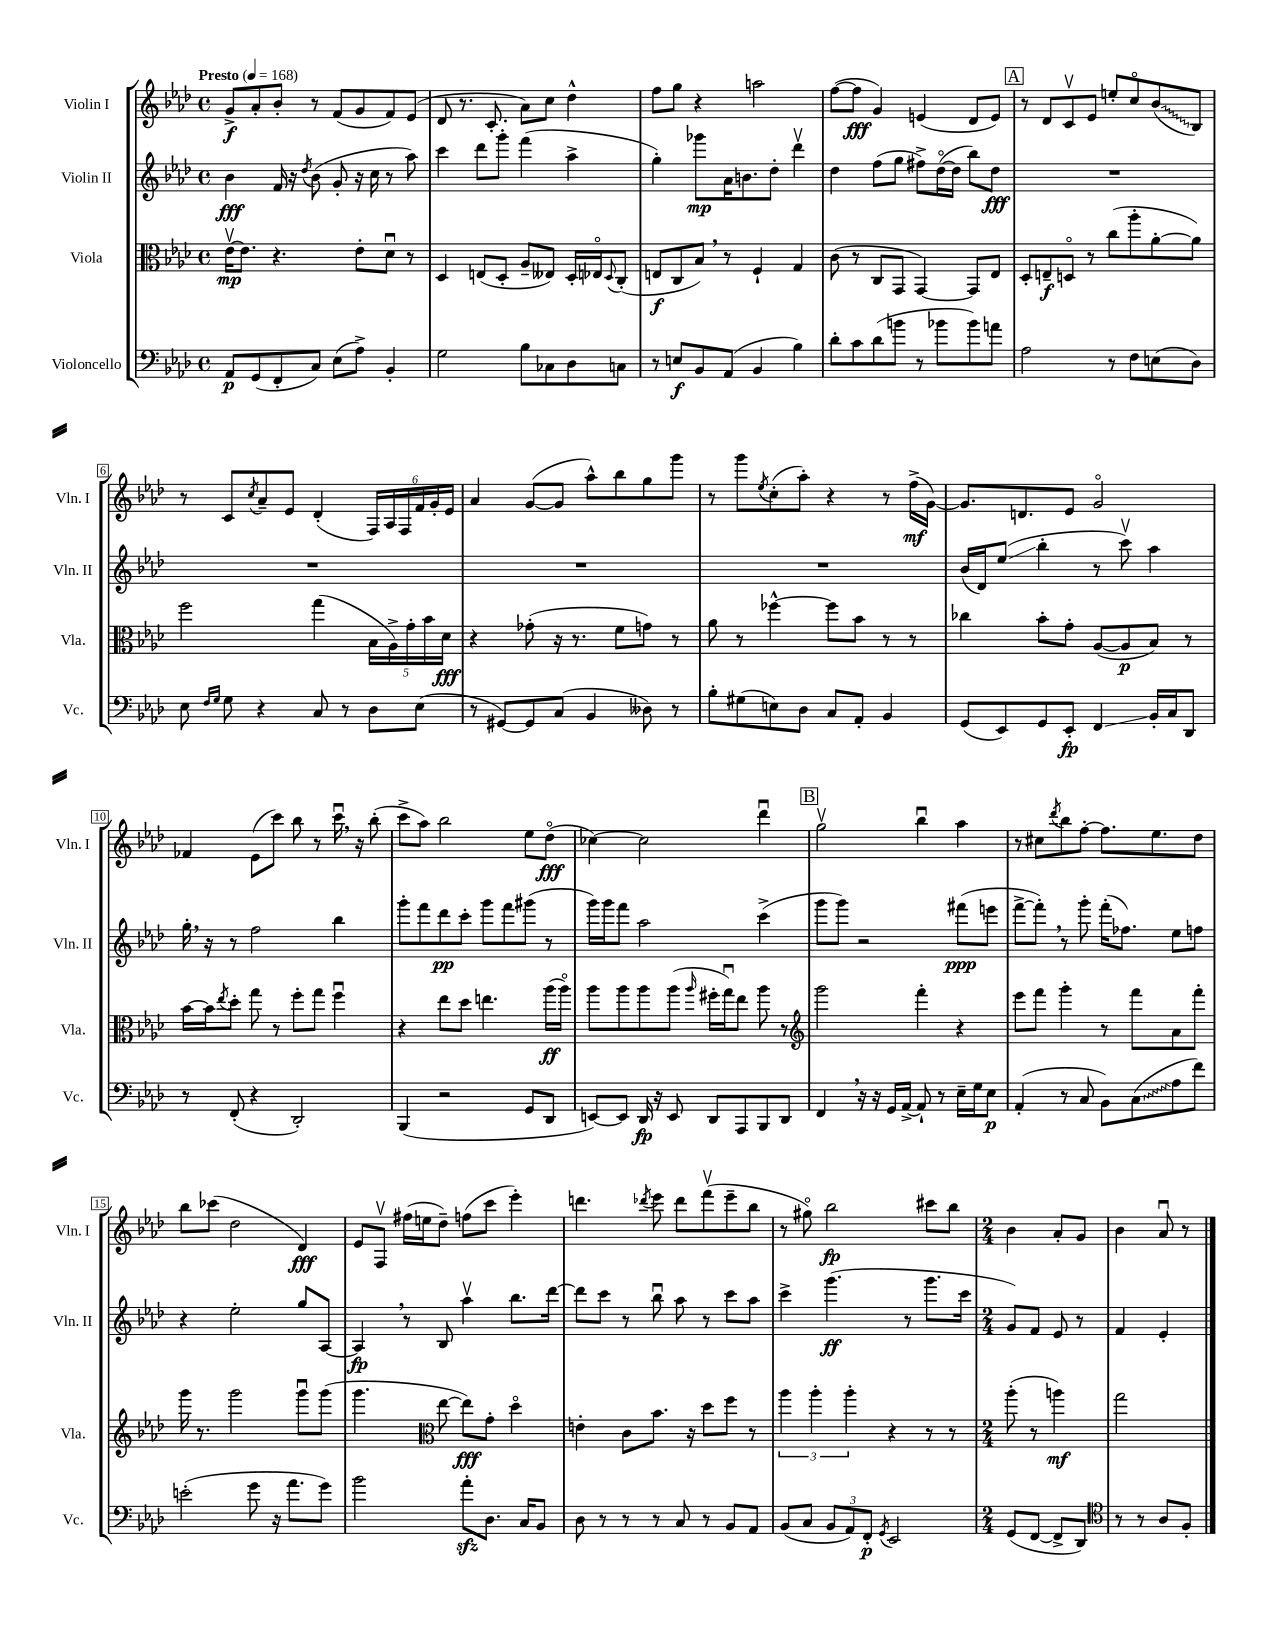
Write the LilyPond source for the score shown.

<<
\new StaffGroup <<
\new Staff = "s0" \with { instrumentName = "Violin I" shortInstrumentName = "Vln. I" } {
    \clef treble \key aes \major \defaultTimeSignature \time 4/4 \tempo "Presto" 4 = 168
    g'8->\f aes'8-. bes'8-. r8 f'8( g'8 f'8) ees'8( |
    des'8 r8. c'8.-. aes'8) c''8 des''4-^ |
    f''8 g''8 r4 a''2 |
    f''8~( f''8\fff g'4) e'4( des'8 e'8) |
    \mark \markup { \box "A" } r8 des'8 c'8\upbow ees'8 e''8-. c''8\flageolet \once \override Glissando.style = #'zigzag bes'8\glissando( bes8) |
    r8 c'8 \acciaccatura { c''8 } aes'8-- ees'8 des'4-.( \tuplet 6/4 { f16) aes16 f16 f'16 g'16-. ees'16 } |
    aes'4 g'8~( g'8 aes''8-^) bes''8 g''8 g'''8 |
    r8 g'''8 \acciaccatura { ees''8 } c''8-.( aes''8-.) r4 r8 f''16->\mf( g'16~) |
    g'8. d'8. ees'8 g'2\flageolet |
    fes'4 ees'8( c'''8) bes''8 r8 c'''16\downbow \breathe r16 bes''8-.( |
    c'''8-> aes''8) bes''2 ees''8 des''8\flageolet\fff( |
    ces''4~) ces''2 des'''4\downbow |
    \mark \markup { \box "B" } g''2\upbow bes''4\downbow aes''4 |
    r8 cis''8 \acciaccatura { des'''8 } bes''8 f''8~-. f''8. ees''8. des''8 |
    bes''8 ces'''8( des''2 des'4\fff) |
    ees'8 f8\upbow fis''16( e''16 des''8--) f''8( c'''8 ees'''4-.) |
    d'''4. \acciaccatura { des'''8 } ees'''8 des'''8 f'''8\upbow( ees'''8-- bes''8 |
    r8 gis''8\flageolet) bes''2\fp cis'''8 bes''8 |
    \numericTimeSignature \time 2/4 bes'4 aes'8-. g'8 |
    bes'4 aes'8\downbow r8 \bar "|." |
}
\new Staff = "s1" \with { instrumentName = "Violin II" shortInstrumentName = "Vln. II" } {
    \clef treble \key aes \major \defaultTimeSignature \time 4/4
    bes'4\fff f'16 r16 \acciaccatura { des''8 } bes'8( g'8-. r16 c''16 r8 aes''8) |
    c'''4 des'''8 g'''8-. f'''4( aes''4-> |
    g''4-.) ges'''8\mp aes'16 b'8. des''8-. des'''4\upbow |
    des''4 f''8( g''8 fis''8->) des''16~\flageolet( des''16 bes''8) des''8\fff |
    \mark \markup { \box "A" } R1 |
    R1 |
    R1 |
    R1 |
    bes'16( des'16) ees''8\glissando( bes''4-. r8 c'''8\upbow) aes''4 |
    g''16-. \breathe r16 r8 f''2 bes''4 |
    g'''8-. f'''8 des'''8\pp c'''8-. g'''8 f'''8 gis'''8( r8 |
    g'''16) g'''16 f'''8 aes''2 c'''4->( |
    \mark \markup { \box "B" } g'''8 g'''8) r2 fis'''8\ppp( e'''8 |
    f'''8~-> f'''8-.) \breathe r8 g'''8-. f'''16-.( fes''8.) ees''8 f''8 |
    r4 ees''2-. g''8 aes8~ |
    aes4\fp \breathe r8 bes8 aes''4\upbow bes''8. des'''16~ |
    des'''8 c'''8 r8 bes''8\downbow aes''8 r8 c'''8 aes''8 |
    c'''4-> g'''4.\ff( r8 g'''8. c'''16 |
    \numericTimeSignature \time 2/4 g'8) f'8 ees'8 r8 |
    f'4 ees'4-. \bar "|." |
}
\new Staff = "s2" \with { instrumentName = "Viola" shortInstrumentName = "Vla." } {
    \clef alto \key aes \major \defaultTimeSignature \time 4/4
    ees'16~\upbow\mp ees'8. r4. ees'8-. des'8\downbow r8 |
    des4 e8( des8-. aes8-- eeses8) des16-. ees16\flageolet \appoggiatura { des8 } c8-.( |
    e8\f c8 bes8) \breathe r8 f4-! g4 |
    c'8( r8 c8 g,8 g,4~) g,8 ees8 |
    \mark \markup { \box "A" } des8-. e8--\f d8\flageolet r8 c''8( aes''8-. aes'8~-. aes'8) |
    f''2 g''4( \tuplet 5/4 { bes16 aes16->) g'16-. bes'16 des'16\fff } |
    r4 ges'8-.( r16 r8. f'8 g'8) r8 |
    aes'8 r8 fes''4~-^ fes''8 bes'8 r8 r8 |
    ces''4 bes'8-. g'8-. aes8~( aes8\p bes8) r8 |
    bes'16~ bes'16 \acciaccatura { ees''8 } des''8-. g''8 r8 f''8-. g''8 f''4\downbow |
    r4 ees''8 des''8 e''4. aes''16\ff( aes''16\flageolet) |
    aes''8 aes''8 aes''8 aes''8( \grace { aes''16 } fis''16-. g''16\downbow) ees''8 aes''8 r8 |
    \mark \markup { \box "B" } \clef treble g'''2 f'''4-. r4 |
    ees'''8 f'''8 g'''4-. r8 f'''8 aes'8 f'''8-. |
    g'''16 r8. g'''2 g'''8\downbow g'''8( |
    g'''4. \clef alto ees''8~ ees''8\fff) g'8-. des''4\flageolet |
    e'4-. c'8 bes'8. r16 des''8 f''8 r8 |
    \tuplet 3/2 { aes''4 aes''4-. aes''4-. } r4 r8 r8 |
    \numericTimeSignature \time 2/4 aes''8-.( r8 a''4\mf) |
    g''2 \bar "|." |
}
\new Staff = "s3" \with { instrumentName = "Violoncello" shortInstrumentName = "Vc." } {
    \clef bass \key aes \major \defaultTimeSignature \time 4/4
    aes,8\p g,8( f,8-. c8) ees8( aes8->) bes,4-. |
    g2 bes8 ces8 des8 c8 |
    r8 e8\f bes,8 aes,8( bes,4 bes4) |
    des'8-. c'8 des'8( b'8 r8 bes'8 bes'8) a'8 |
    \mark \markup { \box "A" } aes2 r8 f8 e8( des8) |
    ees8 \grace { f16 g16 } g8 r4 c8 r8 des8 ees8( |
    r8 gis,8~) gis,8 c8( bes,4 deses8) r8 |
    bes8-. gis8( e8) des8 c8 aes,8-. bes,4 |
    g,8( ees,8) g,8 ees,8-.\fp f,4\glissando bes,16-. c16 des,8 |
    r8 f,8-.( r4 des,2-.) |
    bes,,4( r2 g,8 des,8 |
    e,8~) e,8 des,16\fp r16 e,8 des,8 aes,,8 bes,,8 des,8 |
    \mark \markup { \box "B" } f,4 \breathe r16 r16 g,16 aes,16~-> aes,8-! r8 ees16-- g16 ees8\p |
    aes,4-.( r8 c8 bes,8) \once \override Glissando.style = #'zigzag c8\glissando( aes8 f'8) |
    e'2-.( g'8 r16 aes'8. g'8) |
    bes'2 aes'8-.\sfz des8. c16 bes,8 |
    des8 r8 r8 r8 c8 r8 bes,8 aes,8 |
    bes,8( c8 \tuplet 3/2 { bes,8 aes,8) f,8-.\p } \acciaccatura { g,8 } ees,2 |
    \numericTimeSignature \time 2/4 g,8( f,8~ f,8-> des,8) |
    \clef tenor r8 r8 aes8 f8-. \bar "|." |
}
>>
>>
\layout { \context { \Score \override BarNumber.stencil = #(make-stencil-boxer 0.1 0.3 ly:text-interface::print) } }
